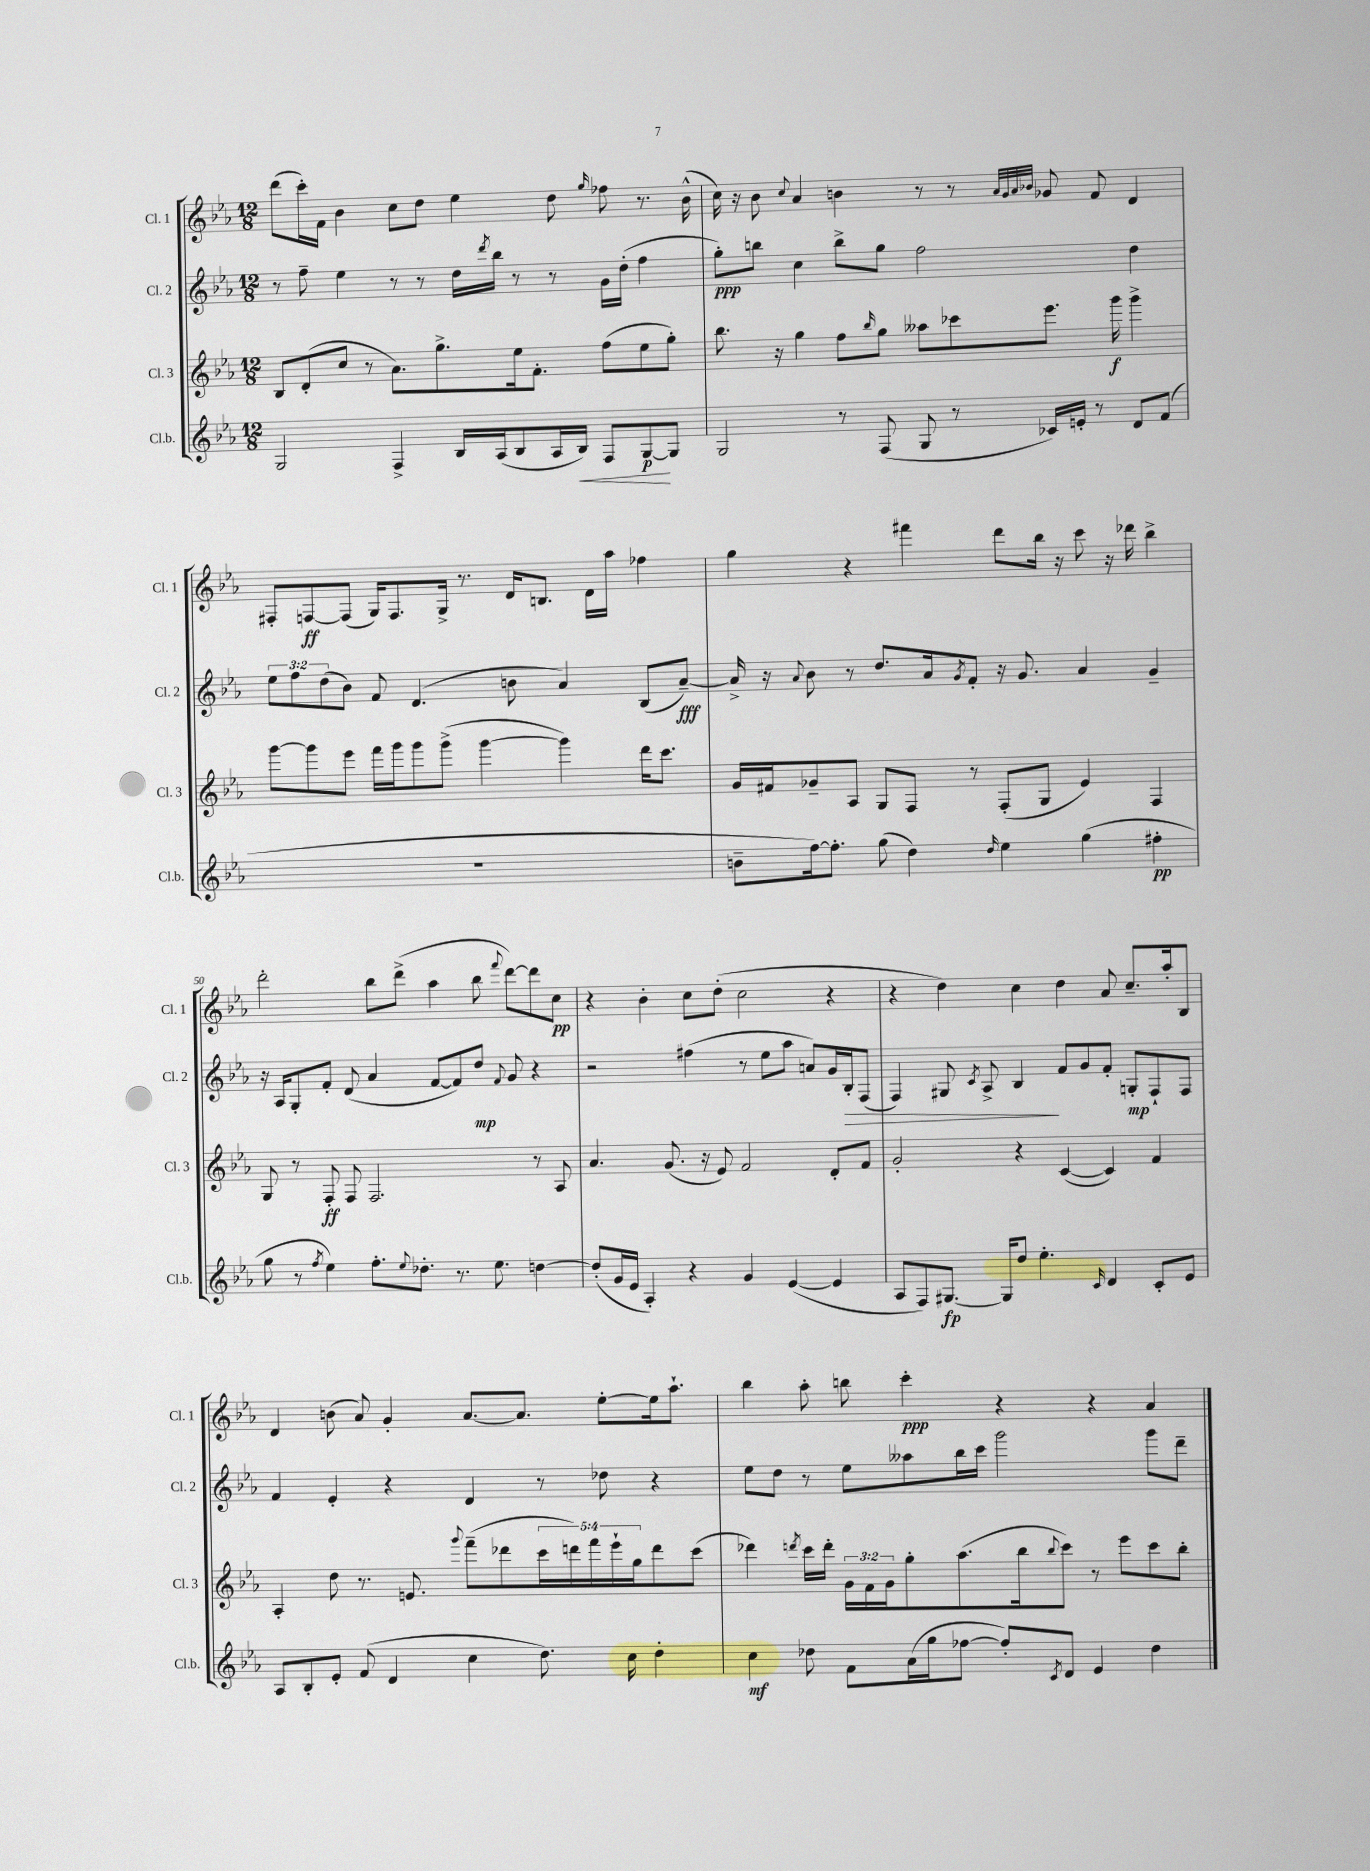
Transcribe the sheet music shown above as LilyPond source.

<<
\new StaffGroup <<
\new Staff = "s0" \with { instrumentName = "Cl. 1" shortInstrumentName = "Cl. 1" } {
    \clef treble \key ees \major \numericTimeSignature \time 12/8
    d'''8( c'''16-.) f'16 bes'4 c''8 d''8 ees''4 d''8 \grace { g''16 } fes''8 r8. bes'16-^( |
    c''16) r16 bes'8 \appoggiatura { c''8 } aes'4 b'4 r8 r8 \grace { aes'32 g'32 aes'32 bes'32 } ges'8 f'8 d'4 |
    fis8-. f8~\ff f8( g16) f8. g16-> r8. d'16 b8. d'16 aes''16 fes''4 |
    g''4 r4 fis'''4 d'''8 bes''16 r16 c'''8 r16 des'''16 bes''4-> |
    d'''2-. bes''8 d'''8->( aes''4 bes''8 \appoggiatura { f'''8 } d'''8~) d'''8 c''8\pp |
    r4 bes'4-. c''8 d''8-.( c''2 r4 |
    r4 d''4) c''4 d''4 aes'8 c''8.-- aes''16-. bes8 |
    d'4 b'8( aes'8) g'4-. aes'8.~ aes'8. ees''8~-. ees''16 aes''8.-! |
    bes''4 aes''8-. b''8 c'''4-.\ppp r4 r4 aes'4 \bar "|." |
}
\new Staff = "s1" \with { instrumentName = "Cl. 2" shortInstrumentName = "Cl. 2" } {
    \clef treble \key ees \major \numericTimeSignature \time 12/8 \override Staff.TupletNumber.text = #tuplet-number::calc-fraction-text
    r8 f''8-- ees''4 r8 r8 d''16 \acciaccatura { d'''8 } bes''16 r8 r8 g'16 d''16-.( f''4 |
    g''8-.\ppp) b''8 c''4 b''8-> g''8 f''2 d''4 |
    \tuplet 3/2 { ees''8 f''8 d''8( } bes'8) f'8 d'4.( b'8 aes'4) bes8( aes'8~--\fff) |
    aes'16-> r16 \appoggiatura { aes'8 } bes'8 r8 d''8. aes'16 \acciaccatura { g'8 } f'8-. r16 g'8. aes'4 g'4-- |
    r16 aes16 g8-. f'8-. d'8( aes'4 f'8~ f'8) d''8\mp \appoggiatura { f'8 } g'8 r4 |
    r2 fis''4( r8 ees''8 aes''8 a'8) g'16 bes16-.\> f8( |
    f4) gis8 \acciaccatura { c'8 } aes8-> bes4\! f'8 g'8 f'8-. g8-.\mp f8-! f8 |
    f'4 ees'4-. r4 d'4 r8 des''8 r4 |
    ees''8 d''8 r8 ees''8 aeses''8 bes''16 c'''16 g'''2 g'''8 d'''8-- \bar "|." |
}
\new Staff = "s2" \with { instrumentName = "Cl. 3" shortInstrumentName = "Cl. 3" } {
    \clef treble \key ees \major \numericTimeSignature \time 12/8 \override Staff.TupletNumber.text = #tuplet-number::calc-fraction-text
    bes8 d'8-.( c''8 r8 aes'8.) g''8.-> ees''16 f'8.-. f''8( ees''8 g''8-.) |
    bes''8. r16 g''4 f''8 \grace { bes''16 } g''8 aeses''8 ces'''8 ees'''8. g'''16\f g'''4-> |
    g'''8~ g'''8 ees'''8 f'''16 g'''16 g'''8 g'''8->( g'''4~ g'''4) d'''16 c'''8. |
    g'16 fis'16 ges'8-- aes8 g8 f8 r8 f8-.( g8 ees'4) f4 |
    g8 r8 f8-.\ff f8 f2. r8 aes8 |
    aes'4. g'8.( r16 ees'8) f'2 d'8-. f'8 |
    g'2-. r4 c'4~( c'4) f'4 |
    aes4-. d''8 r8. e'8. \appoggiatura { g'''8 } f'''8--( des'''8 \tuplet 5/4 { c'''16 d'''16) f'''16 ees'''16-! g''16 } d'''8 c'''8( |
    des'''4) \acciaccatura { d'''8 } c'''16 d'''16-. \tuplet 3/2 { g'16 f'16 g'16 } g''8-. aes''8.( bes''16 \appoggiatura { bes''8 } c'''8) r8 ees'''8 c'''8 bes''8-. \bar "|." |
}
\new Staff = "s3" \with { instrumentName = "Cl.b." shortInstrumentName = "Cl.b." } {
    \clef treble \key ees \major \numericTimeSignature \time 12/8
    g2 f4-> bes16 aes16( bes8 aes16 bes16\<) f8 g8~\p\! g8 |
    g2 r8 f8( g8 r8 ces'16) e'16-. r8 d'8 f'8( |
    R1. |
    b'8-- f''16~) f''8.-. g''8( d''4) \grace { d''16 } ees''4 g''4( fis''4-.\pp |
    g''8 r8 \acciaccatura { f''8 } ees''4) f''8.-. \appoggiatura { ees''8 } des''8.-. r8. ees''8. d''4~ |
    d''8-.( g'16 ees'16 aes4-.) r4 g'4 ees'4~( ees'4 |
    aes8 f8) gis8.~\fp gis16 d''8 ees''4.-. \grace { c'16 } d'4 c'8-. ees'8 |
    aes8 bes8-. ees'8-. f'8( d'4 c''4 d''8.) c''16 d''4-. |
    c''4\mf des''8 f'8 aes'16( g''16 fes''8~ fes''8-.) \acciaccatura { c'8 } d'8 ees'4 des''4 \bar "|." |
}
>>
>>
\layout { \context { \Score currentBarNumber = #46 \override BarNumber.break-visibility = ##(#f #t #t) barNumberVisibility = #(every-nth-bar-number-visible 5) } }
